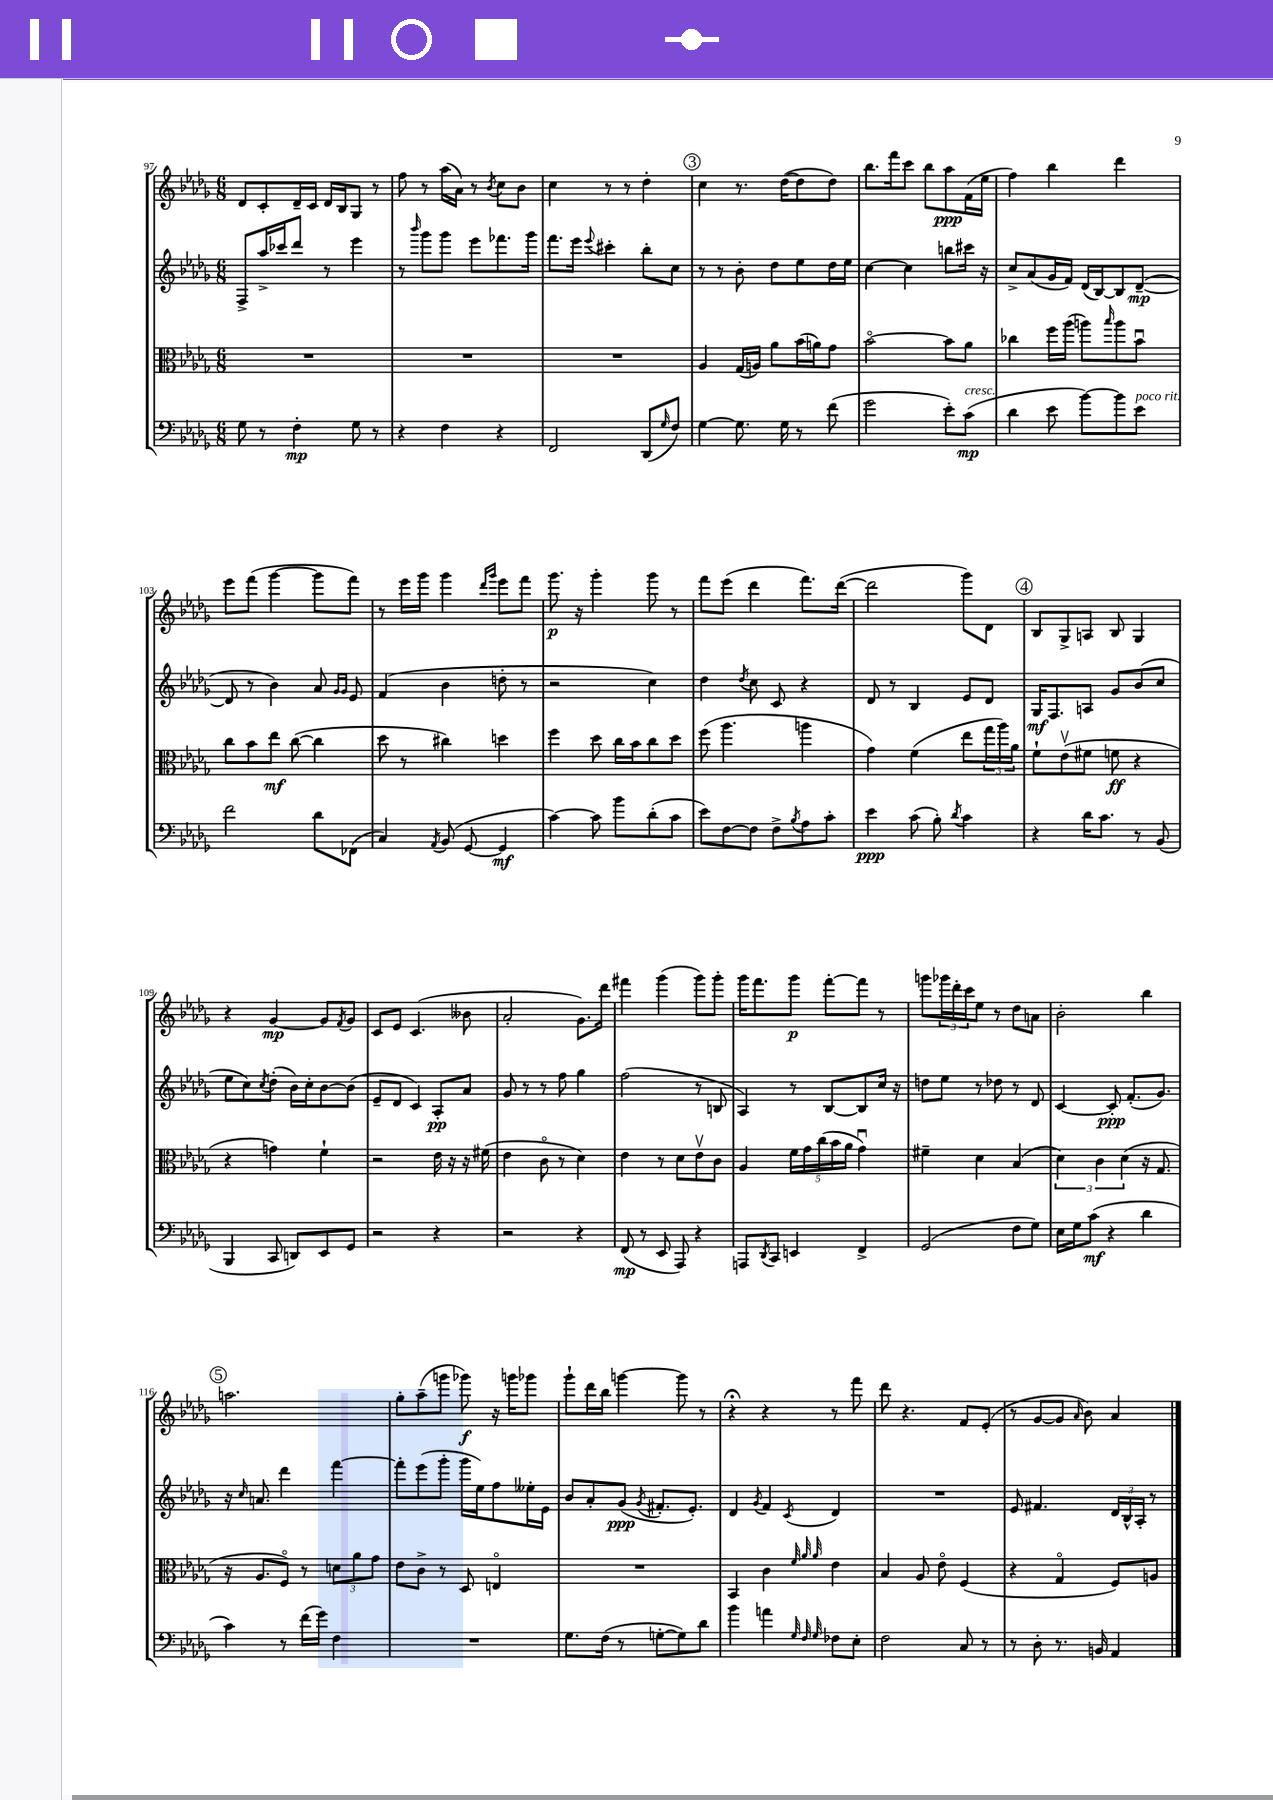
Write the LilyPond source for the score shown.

<<
\new StaffGroup <<
\new Staff = "s0" {
    \clef treble \key des \major \numericTimeSignature \time 6/8
    des'8 c'8-. des'16-- c'16 des'16 bes16 ges8 r8 |
    f''8 r8 aes''16( aes'16) r8 \acciaccatura { bes'8 } c''8 bes'8 |
    c''4 r8 r8 des''4-. |
    \mark \markup { \circle "3" } c''4 r8. des''16~( des''8 des''8) |
    bes''8. f'''16 c'''8 bes''8 aes''8\ppp f'16( ees''16 |
    f''4) bes''4 des'''4 |
    ees'''8 f'''8( ges'''4~ ges'''8 f'''8) |
    r8 ees'''16 ges'''16 ges'''4 \grace { des'''16 ges'''16 } ees'''8 f'''8 |
    ges'''8.\p r16 ges'''4-. ges'''8 r8 |
    f'''8 ees'''8( des'''4 f'''8.) des'''16~( |
    des'''2 ges'''8) des'8 |
    \mark \markup { \circle "4" } bes8 ges8-> a8 bes8 ges4 |
    r4 ges'4~\mp ges'8 \acciaccatura { f'8 } ges'8 |
    c'8 ees'8 c'4.( beses'8 |
    aes'2-. ges'8.) des'''16 |
    fis'''4 ges'''4( ges'''8) ges'''8-. |
    ges'''16 f'''8. ges'''8\p f'''8~-. f'''8 r8 |
    g'''8 \tuplet 3/2 { ges'''16 des'''16-. c'''16 } ees''8 r8 des''8 a'8 |
    bes'2-. bes''4 |
    \mark \markup { \circle "5" } a''2. |
    ges''8-. aes''8--( g'''8 ges'''8\f) r16 g'''16 ges'''8 |
    ges'''8-! des'''16 bes''16 g'''4~ g'''8 r8 |
    r4\fermata r4 r8 f'''8 |
    des'''8 r4. f'8 ees'8-.( |
    r8 ges'8~ ges'8 \grace { aes'16 } bes'8) aes'4 \bar "|." |
}
\new Staff = "s1" {
    \clef treble \key des \major \numericTimeSignature \time 6/8
    f8-> aes''16-> ces'''16 des'''8 r8 ees'''4 |
    r8 \grace { bes'''16 } ges'''8 ges'''8 ees'''8 fes'''8. ges'''16 |
    f'''8. ees'''16 \appoggiatura { ees'''8 } cis'''4-. bes''8-. c''8 |
    \mark \markup { \circle "3" } r8 r8 bes'8-. des''8 ees''8 des''16 ees''16 |
    c''4~ c''4 b''8 cis'''16 r16 |
    c''8-> aes'8( ges'16 f'16) des'16( bes16~) bes8 des'8~--\mp( |
    des'8 r8 bes'4) aes'8 \grace { ges'16 ges'16 } ees'8 |
    f'4( bes'4 d''8-. r8 |
    r2 c''4) |
    des''4 \acciaccatura { des''8 } c''8 c'8 r4 |
    des'8 r8 bes4 ees'8 des'8 |
    \mark \markup { \circle "4" } ges16\mf f8. a8 ges'8 bes'8( c''8 |
    ees''8 c''8) \acciaccatura { c''8 } des''8-.( bes'16) c''16-. bes'8~ bes'8( |
    ees'8-- des'8 c'4) aes8-.\pp aes'8 |
    ges'8 r8 r8 f''8 ges''4 |
    f''2( r8 b8 |
    aes4) r8 bes8~ bes8 c''16 r16 |
    d''8 ees''8 r8 des''8 r8 des'8 |
    c'4~ c'8-.\ppp f'8.-.( ges'8.) |
    \mark \markup { \circle "5" } r16 \grace { c''16 } a'8. des'''4 f'''4~ |
    f'''8-. ees'''8( ges'''8-. ges'''16 ees''16) f''8 eeses''16-. ees'16 |
    bes'8 aes'8-. ges'8\ppp( \acciaccatura { ges'8 } fis'8.-. ees'8.-.) |
    des'4 \acciaccatura { ges'8 } f'4 \acciaccatura { c'8 } des'4 |
    R2. |
    ees'8 fis'4. \tuplet 3/2 { des'16 bes16-^ aes16-. } r8 \bar "|." |
}
\new Staff = "s2" {
    \clef alto \key des \major \numericTimeSignature \time 6/8
    R2. |
    R2. |
    R2. |
    \mark \markup { \circle "3" } aes4 ges16( a16) aes'8 bes'16( a'16) ges'8 |
    bes'2~\flageolet bes'8 aes'8 |
    ces''4 f''16 aes''16( a''8) \grace { bes''16 } a''8 bes'8\downbow |
    c''8 bes'8 ees''8\mf c''8~( c''4 |
    des''8 r8 cis''4) d''4 |
    f''4 des''8 c''16 bes'16 c''8 des''8 |
    f''8( aes''4. a''4 |
    ges'4) f'4( ees''8 \tuplet 3/2 { ges''16 aes''16) aes'16 } |
    \mark \markup { \circle "4" } f'8-! ees'8\upbow( fis'8 f'8\ff r4 |
    r4 g'4) f'4-! |
    r2 ees'16 r16 r16 fis'16( |
    ees'4 c'8\flageolet r8 des'4) |
    ees'4 r8 des'8 ees'8\upbow c'8 |
    aes4 \tuplet 5/4 { f'16 ges'16 c''16( bes'16 aes'16 } ges'4\downbow) |
    fis'4-- des'4 bes4( |
    \tuplet 3/2 { des'4) c'4 des'4( } r16 ges8. |
    \mark \markup { \circle "5" } r16 aes8. f8\flageolet) r8 \tuplet 3/2 { d'8 aes'8 ges'8 } |
    ees'8 c'8-> r8 des8 e4\flageolet |
    R2. |
    bes,4 c'4 \grace { f'32 aes'32 aes'32 } ees'4 |
    bes4 aes8 ees'8\flageolet f4( |
    r4 ges4\flageolet f8) a8 \bar "|." |
}
\new Staff = "s3" {
    \clef bass \key des \major \numericTimeSignature \time 6/8
    ges8 r8 f4-.\mp ges8 r8 |
    r4 f4 r4 |
    f,2 des,8( \grace { ges16 } f8) |
    \mark \markup { \circle "3" } ges4~ ges8. ges16 r8 f'8( |
    ges'2 ees'8-.) c'8\mp^\markup { \italic "cresc." }( |
    des'4 ees'8 bes'8~) bes'8 ees'8^\markup { \italic "poco rit." } |
    f'2 des'8 fes,8( |
    c4) \acciaccatura { aes,8 } bes,8( ges,8~ ges,4\mf |
    c'4~) c'8 bes'8 des'8-.( c'8 |
    ees'8) f8~ f8 f8-> \acciaccatura { bes8 } aes8 c'8-. |
    ees'4\ppp c'8( bes8-.) \acciaccatura { des'8 } c'4 |
    \mark \markup { \circle "4" } r4 des'16 c'8. r8 bes,8( |
    bes,,4 c,8 d,8) ees,8 ges,8 |
    r2 r4 |
    r2 r4 |
    f,8\mp( r8 ees,8 aes,,8) r4 |
    a,,8 \acciaccatura { des,8 } c,8 e,4 f,4-> |
    ges,2( f8 ges8) |
    ees16 ges16 c'8\mf( r4 des'4 |
    \mark \markup { \circle "5" } c'4) r8 f'16( ges'16) f4 |
    R2. |
    ges8. f16( r8 g8~-. g8) des'8 |
    bes'4 a'4 \grace { ges32 f32 ges32 } fes8 ees8-. |
    f2 c8 r8 |
    r8 des8-. r8. b,16 aes,4 \bar "|." |
}
>>
>>
\layout { \context { \Score currentBarNumber = #97 } }
